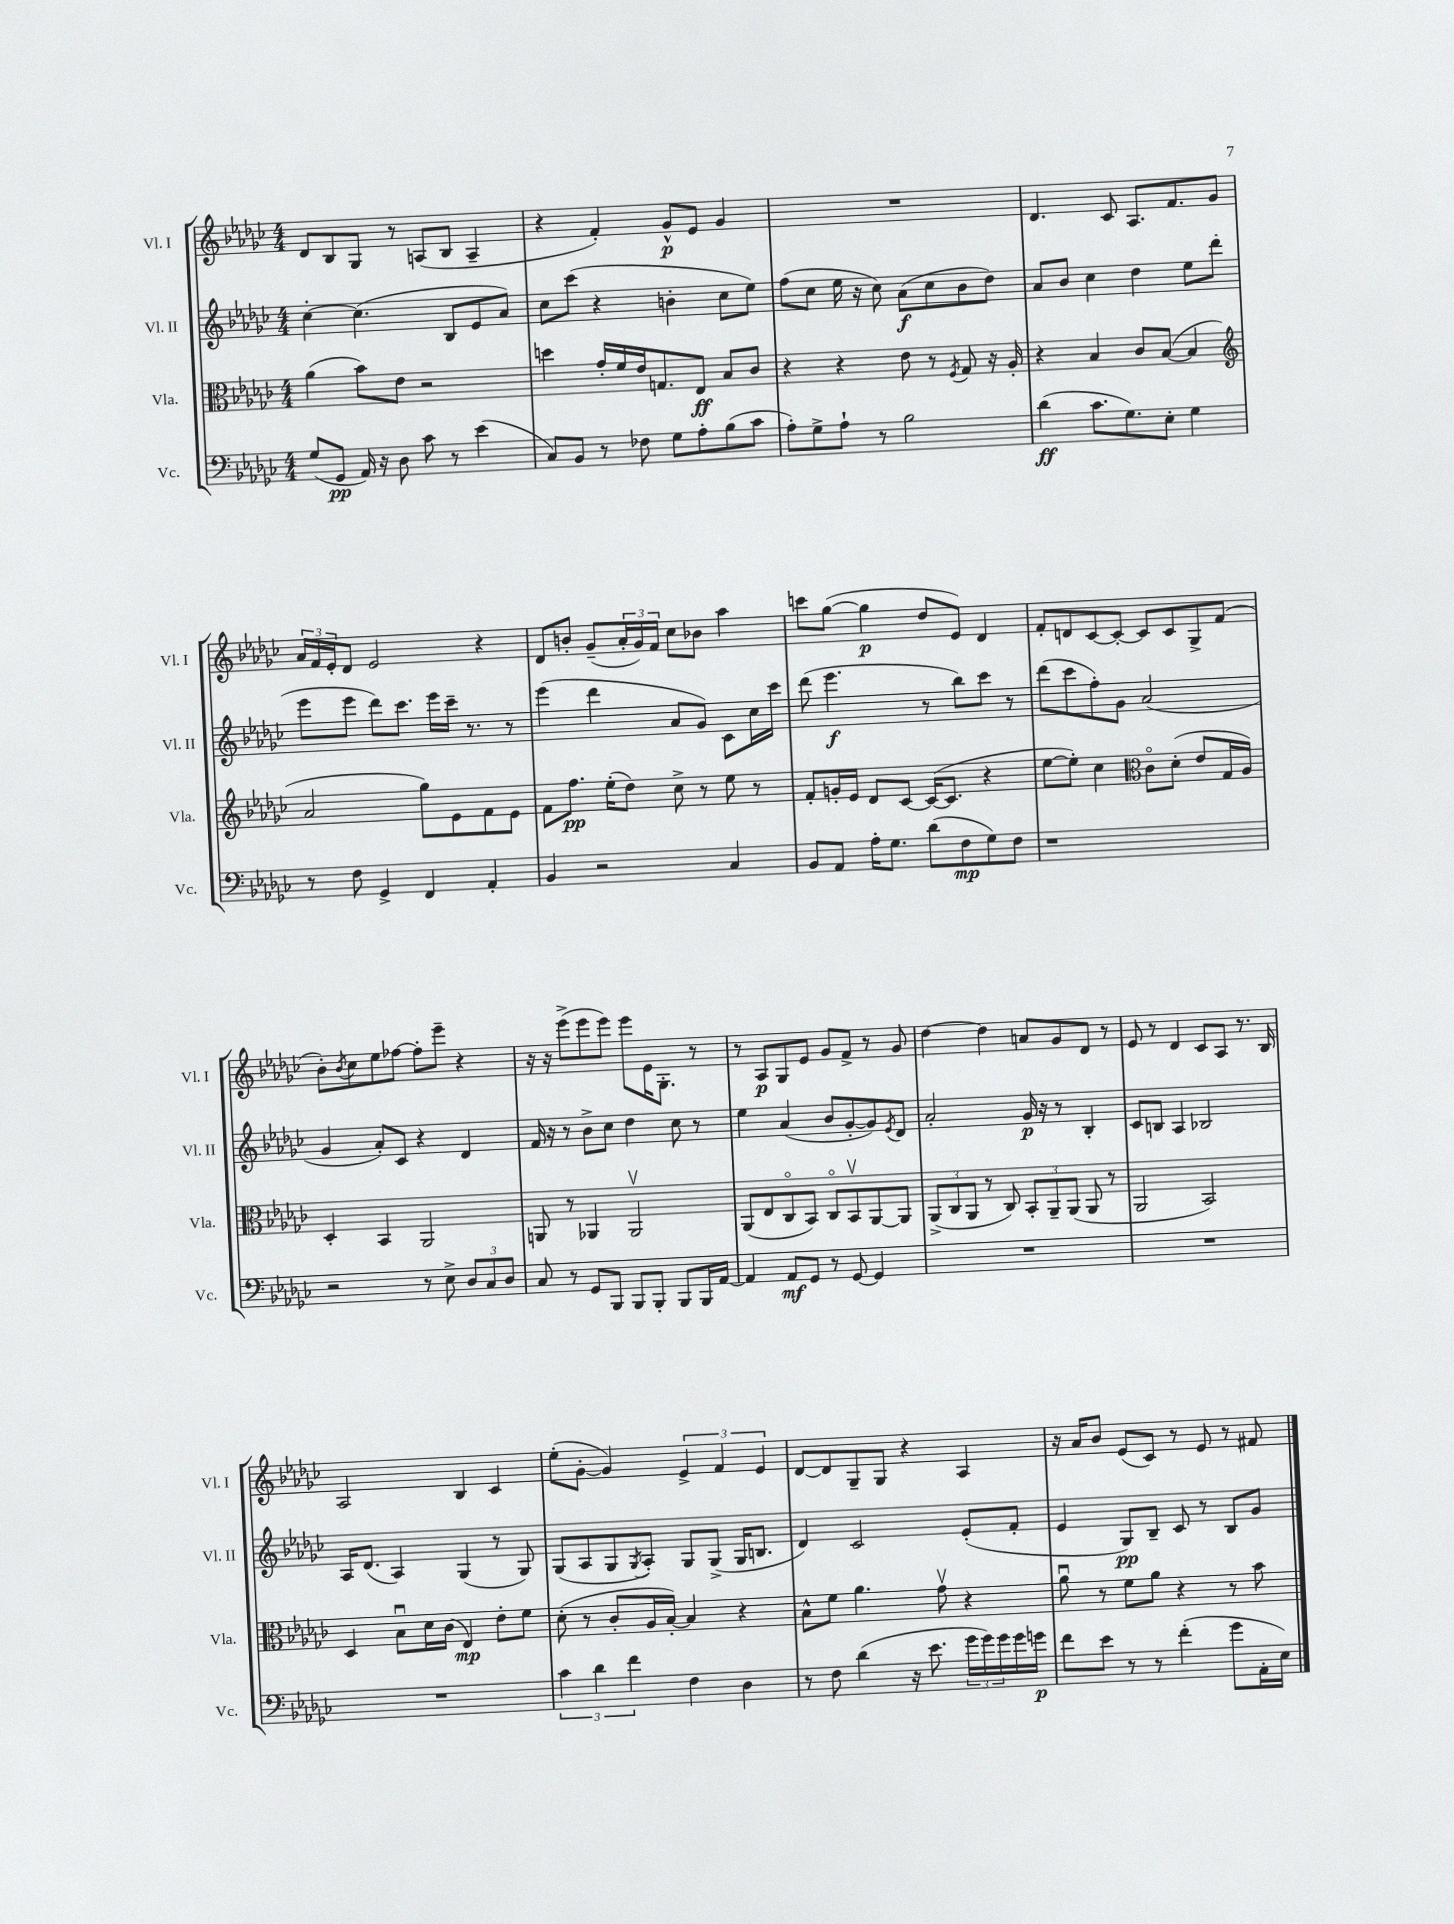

**kern	**dynam	**kern	**dynam	**kern	**dynam	**kern	**dynam
*part4	*part4	*part3	*part3	*part2	*part2	*part1	*part1
*staff4	*staff4	*staff3	*staff3	*staff2	*staff2	*staff1	*staff1
*I"Vc.	*	*I"Vla.	*	*I"Vl. II	*	*I"Vl. I	*
*I'Vc.	*	*I'Vla.	*	*I'Vl. II	*	*I'Vl. I	*
*clefF4	*	*clefC3	*	*clefG2	*	*clefG2	*
*k[b-e-a-d-g-c-]	*	*k[b-e-a-d-g-c-]	*	*k[b-e-a-d-g-c-]	*	*k[b-e-a-d-g-c-]	*
*M4/4	*	*M4/4	*	*M4/4	*	*M4/4	*
=12	=12	=12	=12	=12	=12	=12	=12
(8G-/L	.	(4a-\	.	[4cc-'\	.	8d-/L	.
8GG-/J	pp	.	.	.	.	8B-/	.
16AA-/)	.	8b-\L)	.	(4.cc-\]	.	8G-/J	.
16r	.	.	.	.	.	.	.
8D-\	.	8e-\J	.	.	.	8r	.
8c-\	.	2r	.	.	.	(8An/L	.
8r	.	.	.	8B-/L	.	8B-/J	.
(4e-\	.	.	.	8e-/	.	4A~/	.
.	.	.	.	8a-/J)	.	.	.
=13	=13	=13	=13	=13	=13	=13	=13
8C-/L)	.	4ddn\	.	8cc-\L	.	4r	.
8BB-/J	.	.	.	(8ccc-\J	.	.	.
8r	.	16g-'/LL	.	4r	.	4f'/)	.
.	.	16f/	.	.	.	.	.
8F-X\	.	16e-/J	.	.	.	.	.
.	.	8.Gn/	.	.	.	.	.
8G-\L	.	.	.	4bn'\	.	8g-^^/L	p
8A-'\	.	8E-/J	ff	.	.	8e-/J	.
(8B-\	.	8B-/L	.	8cc-\L	.	4g-/	.
8c-\J	.	8c-/J	.	8ee-\J)	.	.	.
=14	=14	=14	=14	=14	=14	=14	=14
8A-'\L)	.	4r	.	(8ff\L	.	1r	.
8G-^\	.	.	.	8cc-\J	.	.	.
8A-`\J	.	4r	.	16ee-\	.	.	.
.	.	.	.	16r	.	.	.
8r	.	.	.	8cc-\)	.	.	.
2B-\	.	8e-\	.	(8a-\L	f	.	.
.	.	8r	.	8cc-\	.	.	.
.	.	8qF/	.	.	.	.	.
.	.	8G-/	.	8b-\	.	.	.
.	.	16r	.	8dd-\J)	.	.	.
.	.	16A-'/	.	.	.	.	.
=15	=15	=15	=15	=15	=15	=15	=15
(4d-\	ff	4r	.	8a-/L	.	4.d-/	.
.	.	.	.	8b-/J	.	.	.
8.c-\L	.	4B-/	.	4cc-\	.	.	.
.	.	.	.	.	.	8c-/	.
8.G-\)	.	.	.	.	.	.	.
.	.	8c-/L	.	4dd-\	.	8.A-/L	.
8E-'\J	.	([8B-/J	.	.	.	.	.
.	.	.	.	.	.	8.f/	.
4G-\	.	4B-/]	.	8ee-\L	.	.	.
.	.	.	.	(8ddd-\J	.	8g-/J	.
!!LO:LB:g=z
=16	=16	=16	=16	=16	=16	=16	=16
*	*	*clefG2	*	*	*	*	*
8r	.	2a-/	.	8eee-\L	.	24a-/LL	.
.	.	.	.	.	.	24f/	.
.	.	.	.	.	.	24e-'/J	.
8F\	.	.	.	8eee-\J	.	8d-/J	.
4GG-^/	.	.	.	8ddd-\L)	.	2e-/	.
.	.	.	.	8.ccc-\J	.	.	.
4FF/	.	8gg-\L)	.	.	.	.	.
.	.	.	.	16eee-\LL	.	.	.
.	.	8e-\	.	16ccc-~\JJ	.	.	.
.	.	.	.	8.r	.	.	.
4AA-'/	.	8f\	.	.	.	4r	.
.	.	8e-\J	.	8r	.	.	.
=17	=17	=17	=17	=17	=17	=17	=17
4BB-/	.	8f\L	.	(4eee-\	.	8d-/L	.
.	.	8.ff\J	pp	.	.	8bn'/J	.
2r	.	.	.	4ddd-\	.	(8g-~/L	.
.	.	(16ee-'\KL	.	.	.	.	.
.	.	8dd-\J)	.	.	.	24a-'/L	.
.	.	.	.	.	.	24g-/)	.
.	.	.	.	.	.	24f/JJ	.
.	.	8cc-^\	.	8a-/L	.	8cc-\L	.
.	.	8r	.	8g-/J)	.	8b-X\J	.
4C-/	.	8ee-\	.	8c-\L	.	4aa-\	.
.	.	8r	.	16cc-\L	.	.	.
.	.	.	.	16ccc-\JJ	.	.	.
=18	=18	=18	=18	=18	=18	=18	=18
8BB-/L	.	8f'/L	.	(8ddd-\	.	8cccn\L	.
8AA-/J	.	16gn'/L	.	4.eee-\	f	([8gg-\J	.
.	.	16e-/JJ	.	.	.	.	.
16A-'\KL	.	8d-/L	.	.	.	4gg-\]	p
8.G-\J	.	.	.	.	.	.	.
.	.	[8c-/J	.	.	.	.	.
(8d-\L	.	(16c-/KL_	.	8r	.	8dd-/L	.
.	.	8.c-/J]	.	.	.	.	.
8F\	mp	.	.	8bb-\L)	.	8e-/J)	.
8G-\)	.	4r	.	8ccc-\J	.	4d-/	.
8F\J	.	.	.	8r	.	.	.
=19	=19	=19	=19	=19	=19	=19	=19
1r	.	[8ee-\L	.	(8ddd-\L	.	8f'/L	.
.	.	8ee-'\J])	.	8ccc-\	.	8dn/	.
.	.	4cc-\	.	8ff'\)	.	[8c-/	.
.	.	.	.	8g-\J	.	8c-'/J_	.
*	*	*clefC3	*	*	*	*	*
.	.	8c-\L	.	(2a-/	.	8c-/L]	.
.	.	(8d-'\J	.	.	.	8c-/	.
.	.	8e-/L	.	.	.	8G-^/	.
.	.	16G-/L	.	.	.	(8f/J	.
.	.	16A-/JJ)	.	.	.	.	.
!!LO:LB:g=z
=20	=20	=20	=20	=20	=20	=20	=20
2r	.	4D-'/	.	4g-/	.	8b-'\L)	.
.	.	.	.	.	.	8qb-/	.
.	.	.	.	.	.	8cc-\	.
.	.	4BB-/	.	8a-'/L)	.	8ee-\	.
.	.	.	.	8c-/J	.	[8ff-X\J	.
8r	.	2AA-/	.	4r	.	8ff-'\L]	.
8E-^\	.	.	.	.	.	8eee-~\J	.
12D-/L	.	.	.	4d-/	.	4r	.
12C-/	.	.	.	.	.	.	.
12D-/J	.	.	.	.	.	.	.
=21	=21	=21	=21	=21	=21	=21	=21
8C-/	.	8AAn/	.	16f/	.	16r	.
.	.	.	.	16r	.	16r	.
8r	.	8r	.	8r	.	(8eee-^\L	.
8GG-/L	.	4AA-X/	.	8b-^\L	.	8eee-\	.
8BBB-/J	.	.	.	8cc-\J	.	8eee-\J)	.
8BBB-/L	.	2AA-v/	.	4dd-\	.	8eee-\L	.
8BBB-'/J	.	.	.	.	.	16e-\K	.
.	.	.	.	.	.	8.G-'\J	.
8BBB-/L	.	.	.	8cc-\	.	.	.
16BBB-/L	.	.	.	8r	.	8r	.
[16AA-/JJ	.	.	.	.	.	.	.
=22	=22	=22	=22	=22	=22	=22	=22
4AA-/]	.	(8AA-/L	.	4ee-\	.	8r	.
.	.	8E-/	.	.	.	8A-/L	p
8AA-/L	mf	8C-/	.	(4a-/	.	8G-/	.
8GG-/J	.	8BB-/J)	.	.	.	8e-/J	.
8r	.	8C-/L	.	8b-/L	.	8g-/L	.
[8GG-/	.	8BB-v/	.	[8g-'/	.	8f^/J	.
4GG-/]	.	[8AA-/	.	8g-/])	.	8r	.
.	.	.	.	8qe-/	.	.	.
.	.	8AA-/J]	.	8d-/J	.	8g-/	.
=23	=23	=23	=23	=23	=23	=23	=23
1r	.	(12AA-^/L	.	2a-'/	.	[4dd-\	.
.	.	12C-/	.	.	.	.	.
.	.	12AA-/J	.	.	.	.	.
.	.	8r	.	.	.	4dd-\]	.
.	.	8C-/)	.	.	.	.	.
.	.	12BB-'/L	.	16g-/	p	8an/L	.
.	.	.	.	16r	.	.	.
.	.	12AA-~/	.	.	.	.	.
.	.	.	.	8r	.	8g-/	.
.	.	(12AA-/J	.	.	.	.	.
.	.	8AA-/	.	4B-'/	.	8d-/J	.
.	.	8r	.	.	.	8r	.
=24	=24	=24	=24	=24	=24	=24	=24
1r	.	2AA-/	.	8c-/L	.	8e-/	.
.	.	.	.	8Bn/J	.	8r	.
.	.	.	.	4A-/	.	4d-/	.
.	.	2BB-/)	.	2B-X/	.	8c-/L	.
.	.	.	.	.	.	8A-/J	.
.	.	.	.	.	.	8.r	.
.	.	.	.	.	.	16B-/	.
!!LO:LB:g=z
=25	=25	=25	=25	=25	=25	=25	=25
1r	.	4D-/	.	16A-/KL	.	2A-/	.
.	.	.	.	(8.d-/J	.	.	.
.	.	8B-u\L	.	4A-/)	.	.	.
.	.	16d-\L	.	.	.	.	.
.	.	(16c-\JJ	.	.	.	.	.
.	.	4E-/)	mp	(4G-/	.	4B-/	.
.	.	8e-'\L	.	8r	.	4c-/	.
.	.	8f\J	.	8G-/)	.	.	.
=26	=26	=26	=26	=26	=26	=26	=26
6c-\	.	(8d-'\	.	(8G-/L	.	(8ee-'\L	.
.	.	8r	.	8A-/	.	[8g-'\J	.
6d-\	.	.	.	.	.	.	.
.	.	8c-'/L	.	8G-/	.	4g-/])	.
6f\	.	.	.	.	.	.	.
.	.	.	.	8qG-/	.	.	.
.	.	16A-/L	.	8A-'/J)	.	.	.
.	.	[16B-'/JJ)	.	.	.	.	.
4F\	.	4B-/]	.	8G-/L	.	6e-^/	.
.	.	.	.	(8G-^/J	.	.	.
.	.	.	.	.	.	6f/	.
4D-\	.	4r	.	16G-/KL	.	.	.
.	.	.	.	8.Bn/J	.	.	.
.	.	.	.	.	.	6e-/	.
=27	=27	=27	=27	=27	=27	=27	=27
8r	.	8B-^^\L	.	4d-/)	.	[8d-/L	.
8F\	.	8f\J	.	.	.	8d-/]	.
(4d-\	.	4.a-\	.	2c-/	.	8G-~/	.
.	.	.	.	.	.	8G-/J	.
16r	.	.	.	.	.	4r	.
8.e-\	.	.	.	.	.	.	.
.	.	8g-v\	.	.	.	.	.
24g-\LL	.	4r	.	(8e-'/L	.	4A-/	.
24g-\)	.	.	.	.	.	.	.
24g-\	.	.	.	.	.	.	.
16g-\	.	.	.	8f'/J	.	.	.
16gn\JJ	p	.	.	.	.	.	.
=28	=28	=28	=28	=28	=28	=28	=28
8f\L	.	8a-u\	.	4e-/	.	16r	.
.	.	.	.	.	.	16a-/KL	.
8e-\J	.	8r	.	.	.	8b-/J	.
8r	.	8f\L	.	8G-/L)	pp	(8e-/L	.
8r	.	8a-\J	.	8B-~/J	.	8c-/J)	.
(4f'\	.	4r	.	8c-/	.	8r	.
.	.	.	.	8r	.	8e-/	.
8g-\L	.	8r	.	8B-/L	.	8r	.
16AA-'\L	.	8b-\	.	8g-/J	.	8f#X/	.
16E-\JJ)	.	.	.	.	.	.	.
==	==	==	==	==	==	==	==
*-	*-	*-	*-	*-	*-	*-	*-
